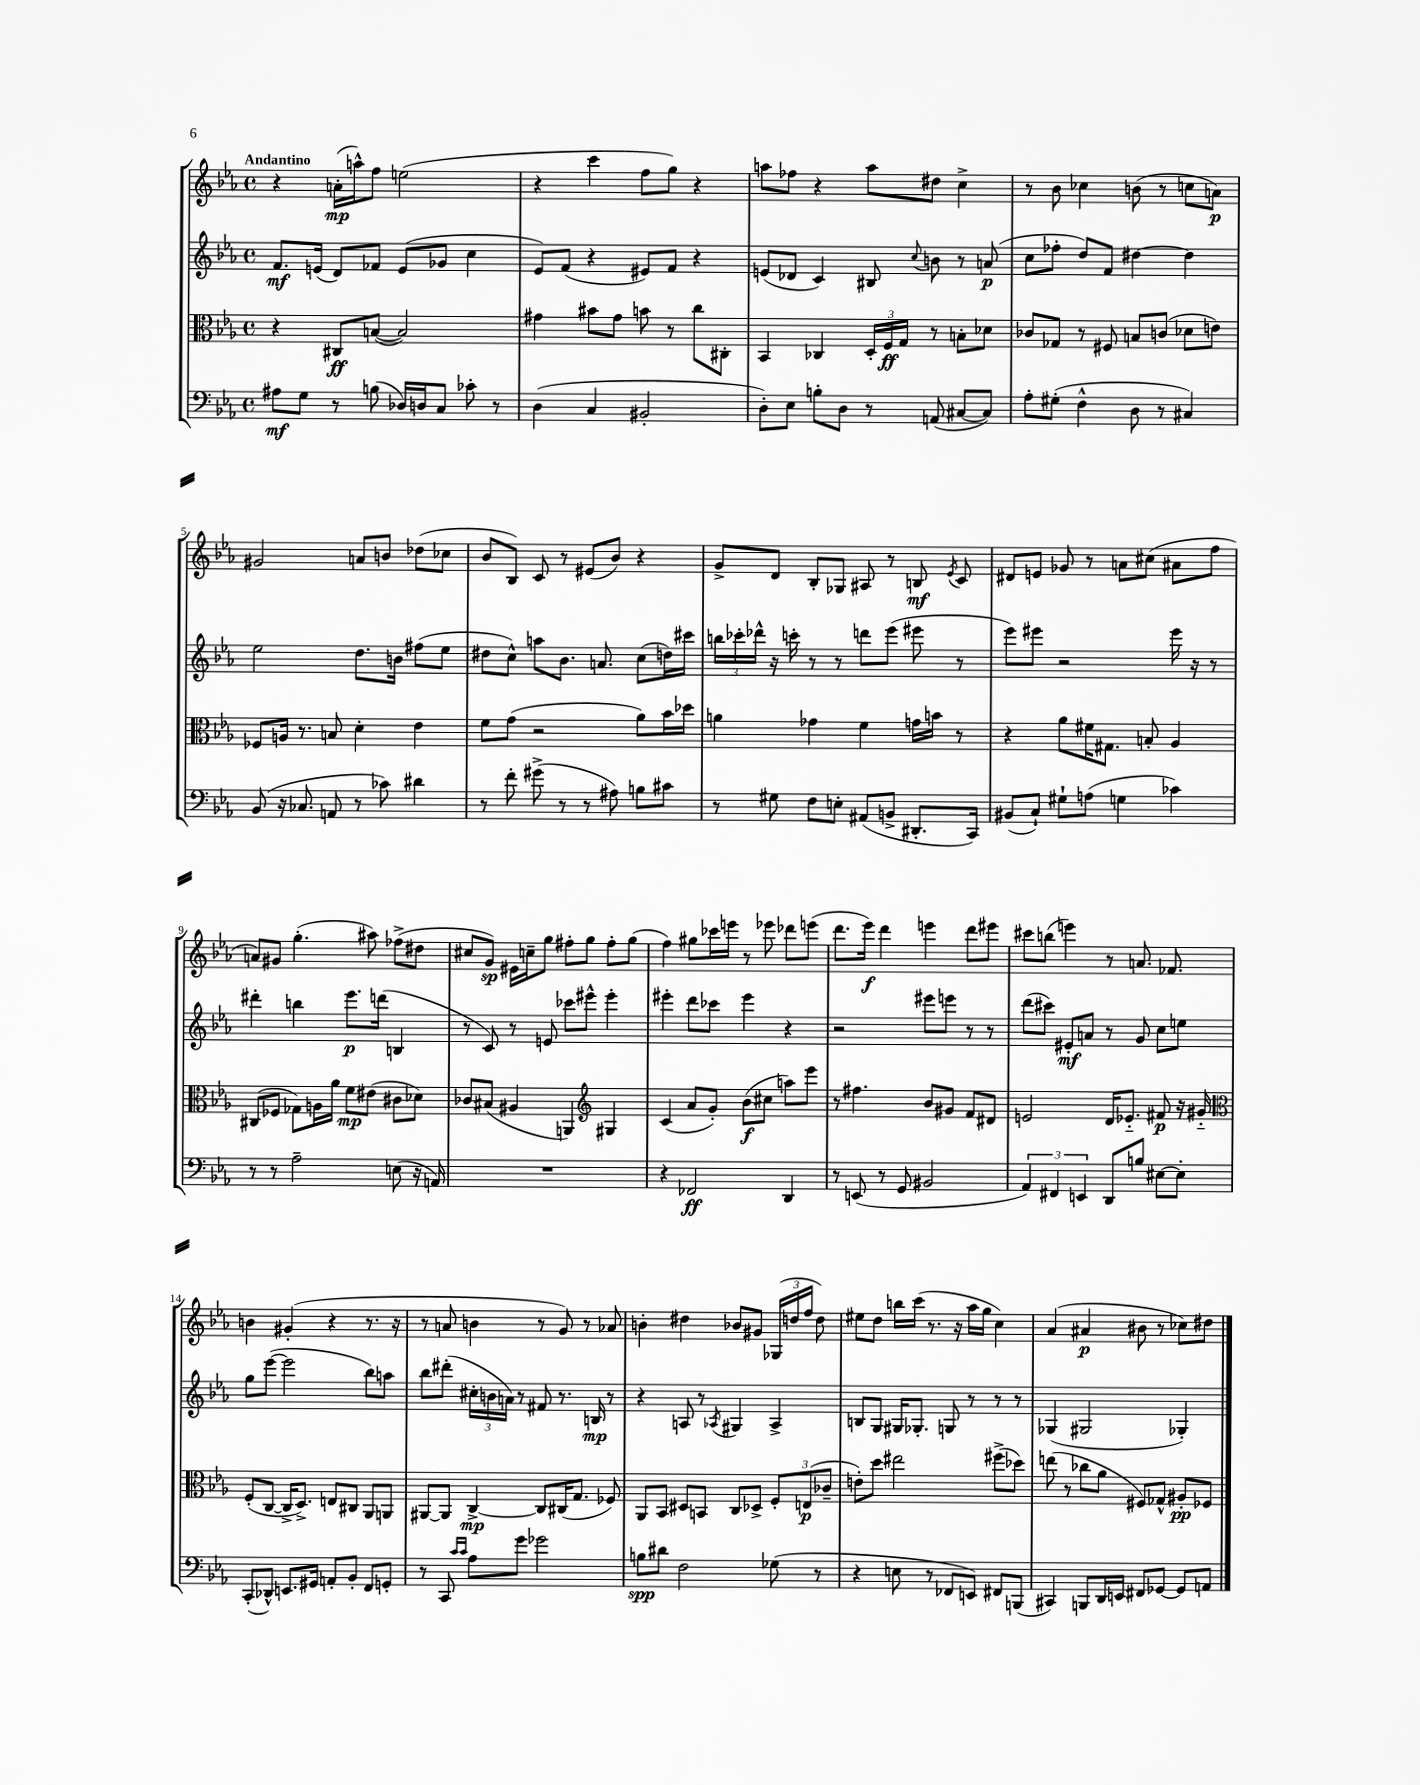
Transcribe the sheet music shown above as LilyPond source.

<<
\new StaffGroup <<
\new Staff = "s0" {
    \clef treble \key ees \major \defaultTimeSignature \time 4/4 \tempo "Andantino"
    \autoBeamOff r4 a'16[-.\mp( a''16-^) f''8] e''2( |
    r4 c'''4 f''8[ g''8]) r4 |
    a''8[ fes''8] r4 a''8[ dis''8] c''4-> |
    r8 bes'8 ces''4 b'8( r8 c''8[ a'8]\p) |
    gis'2 a'8[ b'8] des''8[( ces''8] |
    bes'8[ bes8]) c'8 r8 eis'8[( bes'8]) r4 |
    g'8[-> d'8] bes8[-. ges8] ais8 r8 b8\mf \acciaccatura { ees'8 } c'8 |
    dis'8[ e'8] ges'8 r8 a'8[ cis''8]( ais'8[ f''8] |
    a'8[) gis'8] g''4.-.( ais''8) fes''8[->( dis''8] |
    cis''8[ g'8]\sp) eis'16[ c''16-- g''8] fis''8[-. g''8] fis''8[-. g''8]( |
    f''4) gis''8[ ces'''16 e'''16] r8 ees'''8 des'''8[ e'''8]( |
    d'''8.[ ees'''16]\f) d'''4 e'''4 d'''8[ eis'''8] |
    cis'''8[ b''8]( e'''4) r8 a'8. fes'8. |
    b'4 gis'4-.( r4 r8. r16 |
    r8 a'8 b'4 r8 g'8) r8 aes'8 |
    b'4-. dis''4 bes'8[ gis'8] \tuplet 3/2 { ges16[( d''16 f''16] } d''8) |
    eis''8[ d''8] b''16[ c'''16]( r8. r16 aes''16[ g''16] c''4) |
    aes'4( ais'4\p bis'8 r8 ces''8[) dis''8] \bar "|." |
}
\new Staff = "s1" {
    \clef treble \key ees \major \defaultTimeSignature \time 4/4
    \autoBeamOff f'8.[\mf e'16]( d'8[) fes'8] e'8[( ges'8] c''4 |
    ees'8[) f'8]( r4 eis'8[) f'8] r4 |
    e'8[( des'8] c'4) bis8 \appoggiatura { c''8 } b'8 r8 a'8\p( |
    c''8[ fes''8]-. d''8[) f'8] dis''4~ dis''4 |
    ees''2 d''8.[ b'16] fis''8[( ees''8] |
    dis''8[ c''8]-^) a''8[ bes'8.] a'8. c''8[( d''16) cis'''16] |
    \tuplet 3/2 { b''16[ ces'''16-. des'''16]-^ } r16 c'''16-. r8 r8 d'''8[ ees'''8]( eis'''8 r8 |
    ees'''8[) eis'''8] r2 eis'''16 r16 r8 |
    dis'''4-. b''4 ees'''8.[\p d'''16]( b4 |
    r8 c'8) r8 e'8 ces'''8[ eis'''8]-^ eis'''4-. |
    eis'''4-. d'''8[ ces'''8] eis'''4 r4 |
    r2 eis'''8[ e'''8] r8 r8 |
    d'''8[( cis'''8]) eis'8[-.\mf a'8] r8 g'8 c''8[ e''8] |
    g''8[ ees'''8]~( ees'''2 bes''8[) a''8] |
    bes''8[ dis'''8]-.( \tuplet 3/2 { cis''16[-. b'16 a'16]) } r8 fis'8 r8. b16\mp r8 |
    r4 a8 r8 \acciaccatura { aes8 } gis4 aes4-> |
    b8[ g8] gis16[ ges8.]-. g8 r8 r8 r8 |
    ges4( gis2 ges4-.) \bar "|." |
}
\new Staff = "s2" {
    \clef alto \key ees \major \defaultTimeSignature \time 4/4
    \autoBeamOff r4 cis8[\ff b8]~( b2) |
    gis'4 bis'8[ gis'8] b'8 r8 c''8[ cis8]-. |
    bes,4 ces4 \tuplet 3/2 { d16[-. f16\ff g16] } r8 b8[-. des'8] |
    ces'8[ ges8] r8 fis8 b8[ c'8]( des'8[ e'8]) |
    fes8[ a16] r8. b8 d'4-. ees'4 |
    f'8[ g'8]( r2 aes'8[) bes'16 des''16] |
    a'4 ges'4 f'4 g'16[ b'16] r8 |
    r4 aes'8[ fis'16 gis8.] b8-. aes4 |
    cis8[( fes8] ges8[) a16 aes'16] f'8[\mp eis'8]( cis'8[ des'8]) |
    ces'8[ bis8]( ais4 a,4) \clef treble gis4 |
    c'4( aes'8[ g'8]-.) bes'8[\f( cis''8] a''8[) ees'''8] |
    r8 fis''4. bes'8[ gis'8] f'8[ dis'8] |
    e'2 d'16[ ees'8.]-_ fis'8\p r16 gis'16-_ |
    \clef alto f8[-.( c8]~ c16[-> d8.]->) e8[ cis8] aes,8[ a,8] |
    ais,8[~ ais,8] c4~->\mp c8[ cis16( g8.] fes8) |
    aes,8[ bes,8] dis8[ b,8] c8[ des8]-> \tuplet 3/2 { f8[-. e8\p( ces'8]-- } |
    e'8[-.) d''8] eis''2 fis''8[->( des''8]) |
    e''8( r8 ces''8[ aes'8] fis8[) ges8]-^ ais8[-.\pp fes8] \bar "|." |
}
\new Staff = "s3" {
    \clef bass \key ees \major \defaultTimeSignature \time 4/4
    \autoBeamOff ais8[\mf g8] r8 b8( des16[) d16 c8] ces'8-. r8 |
    d4( c4 bis,2-. |
    d8[-.) ees8] b8[-. d8] r8 a,8( cis8[~ cis8]) |
    aes8[-. gis8]-.( f4-^ d8 r8 cis4) |
    bes,8( r16 ces8. a,8 r8 ces'8) dis'4 |
    r8 f'8-. gis'8->( r8 r8 ais8) b8[ cis'8] |
    r8 gis8 f8[ e8]-. ais,8[( b,8]-> dis,8.[-. c,16]) |
    bis,8[( c8]-!) gis8[-! a8]( g4 ces'4) |
    r8 r8 aes2-- e8( r16 a,16) |
    R1 |
    r4 fes,2\ff d,4 |
    r8 e,8( r8 g,8 bis,2 |
    \tuplet 3/2 { aes,4) fis,4 e,4 } d,8[ b8] eis8[~ eis8]-. |
    c,8[-.( des,8]-^) e,8.[ gis,16] a,8[-. bes,8]-. f,8[ g,8]-. |
    r8 c,8 \grace { c'16[ c'16] } aes8[ g'8] ges'2 |
    b8[\spp dis'8] f2 ges8( r8 |
    r4 e8 r8 fes,8[ e,8]) fis,8[ b,,8]( |
    cis,4) b,,8[ d,16 e,16] fis,8[ ges,8]~ ges,8[ a,8] \bar "|." |
}
>>
>>
